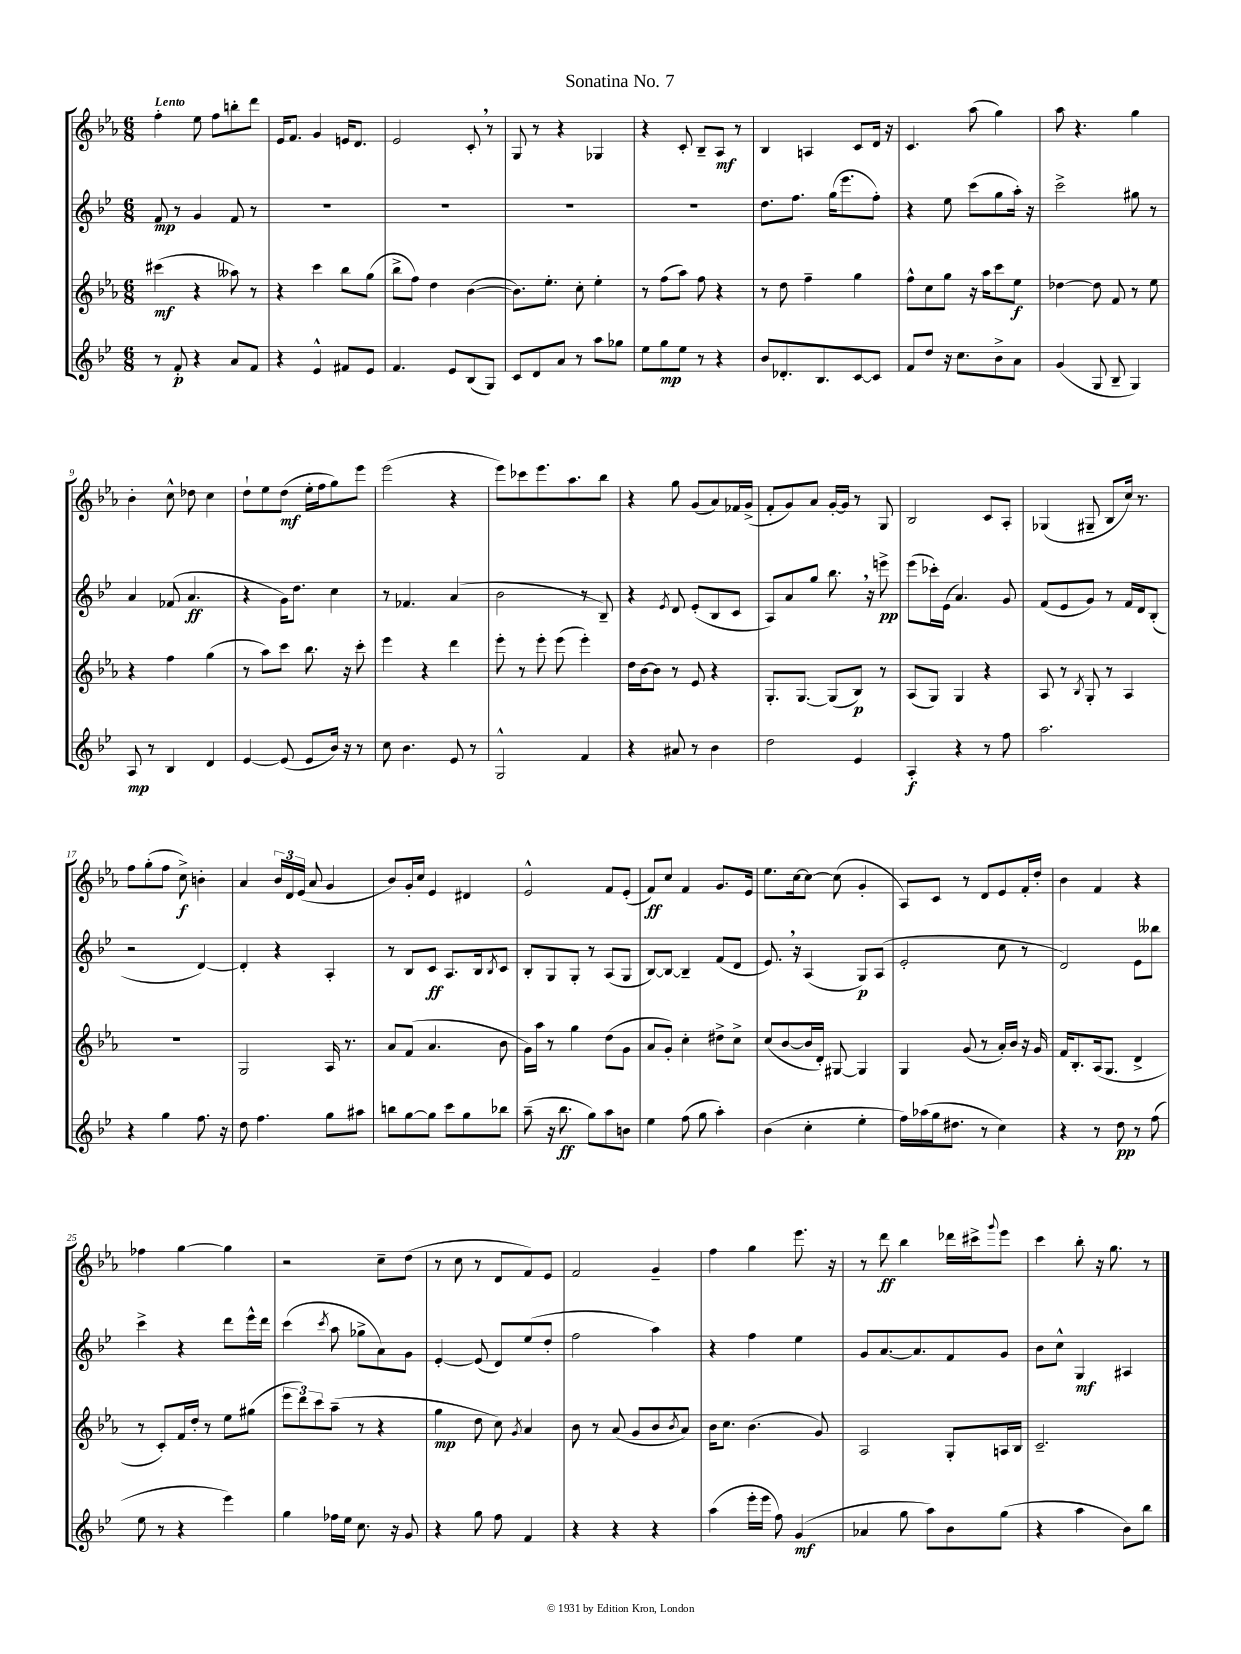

**kern	**kern	**kern	**kern
*staff4	*staff3	*staff2	*staff1
*clefG2	*clefG2	*clefG2	*clefG2
*k[b-e-]	*k[b-e-a-]	*k[b-e-]	*k[b-e-a-]
*M6/8	*M6/8	*M6/8	*M6/8
8r	(4ccc#	8f	4ff'
8f'	.	8r	.
4r	4r	4g	8ee-
.	.	.	8ff
8a	8aa--)	8f	8bb'
8f	8r	8r	8ddd
=	=	=	=
4r	4r	2.r	16e-
.	.	.	8.f
4e-^^	4ccc	.	4g
8f#	8bb-	.	16e
.	.	.	8.d
8e-	(8gg	.	.
=	=	=	=
4.f	8bb-^	2.r	2e-
.	8ff)	.	.
.	4dd	.	.
8e-	.	.	.
(8B-	([4b-	.	8c'
8G)	.	.	8r
=	=	=	=
8c	8.b-])	2.r	8G
8d	.	.	8r
.	8.ee-'	.	.
8a	.	.	4r
8r	8cc'	.	.
8aa	4ee-'	.	4G-
8gg-	.	.	.
=	=	=	=
8ee-	8r	2.r	4r
8gg	(8ff	.	.
8ee-	8aa-)	.	8c'
8r	8ff	.	8B-~
4r	4r	.	8A-
.	.	.	8r
=	=	=	=
8b-	8r	8.dd	4B-
8.d-'	8dd	.	.
.	.	8.ff	.
.	4ff~	.	4A
8.B-	.	.	.
.	.	(16gg	.
.	.	8.eee-	.
[8c	4gg	.	8c
8c]	.	8ff')	16d
.	.	.	16r
=	=	=	=
8f	8ff^^	4r	4.c
8dd	8cc	.	.
16r	8gg	8ee-	.
8.cc	.	.	.
.	16r	(8ccc	(8aa-
.	16aa-	.	.
8b-^	8ccc	8gg	4gg)
8a	8ee-	16aa')	.
.	.	16r	.
=	=	=	=
(4g	[4dd-	2ccc^	8aa-
.	.	.	4.r
8G	8dd-]	.	.
8B-~	8f	.	.
4G)	8r	8gg#	4gg
.	8ee-	8r	.
=	=	=	=
8A	4r	4a	4b-'
8r	.	.	.
4B-	4ff	(8f-	8cc^^
.	.	4.a	8dd-
4d	(4gg	.	4cc
=	=	=	=
[4e-	8r	4r	8dd`
.	8aa-)	.	8ee-
(8e-]	8ccc	16g)	(8dd
.	.	8.dd	.
8e-	8.bb-	.	16ee-'
.	.	.	16ff
16b-)	.	4cc	8gg)
16r	16r	.	.
8r	8ccc'	.	8eee-
=	=	=	=
8cc	4eee-	8r	(2eee-
4.b-	.	4.f-	.
.	4r	.	.
8e-	4ddd	(4a	4r
8r	.	.	.
=	=	=	=
2G^^	8eee-'	2b-	8eee-)
.	8r	.	8ccc-
.	8eee-'	.	8.eee-
.	(8eee-	.	.
.	.	.	8.aa-
4f	4eee-')	8r	.
.	.	8B-~)	8bb-
=	=	=	=
4r	16dd	4r	4r
.	[16b-	.	.
.	8b-]	.	.
.	.	8qe-	.
8a#	8r	8d	8gg
8r	8e-	(8e-'	(8g
4b-	4r	8B-	8a-)
.	.	8c	16f-
.	.	.	(16g^
=	=	=	=
2dd	8.G'	8A)	8f'
.	.	8a	8g)
.	[8.G	.	.
.	.	8gg	8a-
.	(8G]	8.bb-	[16g'
.	.	.	16g]
4e-	8B-)	.	8r
.	.	16r	.
.	8r	8eee^	8G
=	=	=	=
4A'	(8A-	(8eee-	2B-
.	8G)	16ccc-')	.
.	.	(16e-	.
4r	4G	4.a)	.
8r	4r	.	8c
8ff	.	8g	8A-'
=	=	=	=
2.aa	8A-	(8f	(4G-
.	8r	8e-	.
.	8qB-	.	.
.	8G'	8g)	8G#~
.	8r	8r	8B-
.	4A-	16f	16cc)
.	.	16d	8.r
.	.	(8B-'	.
=	=	=	=
4r	2.r	2r	8ff
.	.	.	(8gg'
4gg	.	.	8ff
.	.	.	8cc^)
8.ff	.	[4d)	4b'
16r	.	.	.
=	=	=	=
8dd	2G	4d']	4a-
4.ff	.	.	.
.	.	4r	24b-
.	.	.	24d
.	.	.	(24e-
.	.	.	8a-
8gg	16A-	4A'	4g
.	8.r	.	.
8aa#	.	.	.
=	=	=	=
8bb	8a-	8r	8b-)
[8gg	(8f	8B-	16g'
.	.	.	16cc
8gg]	4.a-	8c	4e-
8ccc	.	8.A	.
8gg	.	.	4d#
.	.	16B-	.
.	.	8qB-	.
8bb-	8b-	8c	.
=	=	=	=
(8aa~	16g)	8B-'	2e-^^
.	16aa-	.	.
16r	8r	8G	.
8.bb-	.	.	.
.	4gg	8G'	.
8gg)	.	8r	.
8aa	(8dd	(8A	8f
8b	8g	8G	(8e-'
=	=	=	=
4ee-	8a-	[8B-)	8f)
.	8g')	8B-_	8cc
(8ff	4cc'	4B-~]	4f
8gg	.	.	.
4aa')	8dd#^	(8f	8.g
.	8cc^	8d	.
.	.	.	16e-
=	=	=	=
(4b-	(8cc	8.e-)	8.ee-
.	[8b-	.	.
.	.	16r	[16cc
4cc'	16b-]	(4A	8cc_
.	16d')	.	.
.	[8G#	.	(8cc]
4ee-'	4G#]	8G)	4g'
.	.	(8A	.
=	=	=	=
16ff)	4G	2e-'	8A-)
(16aa-	.	.	.
16gg	.	.	8c
8.dd#	.	.	.
.	(8g	.	8r
8r	8r	.	8d
4cc)	16a-')	8cc	8e-
.	16b-	.	.
.	16r	8r	16f'
.	16g	.	16dd'
=	=	=	=
4r	16f	2d)	4b-
.	8.B-'	.	.
8r	(16A-	.	4f
.	8.G	.	.
8dd	.	.	.
8r	4d^	8e-	4r
(8ff	.	8bb--	.
=	=	=	=
8ee-	8r	4ccc^	4ff-
8r	8c')	.	.
4r	16f	4r	[4gg
.	16dd'	.	.
.	8r	.	.
4eee-)	8ee-	8ddd	4gg]
.	(8gg#	16eee-^^	.
.	.	16ddd	.
=	=	=	=
4gg	12eee-	(4ccc	2r
.	12ddd)	.	.
.	12ccc	.	.
.	.	8qccc	.
16ff-	(8aa-~	8aa	.
16ee-	.	.	.
8.cc	8r	8gg-^	.
.	4r	8a)	8cc~
16r	.	.	.
8g	.	8g	(8dd
=	=	=	=
4r	4gg	[4e-'	8r
.	.	.	8cc
8gg	8dd	(8e-]	8r
8ff	8cc)	8d)	8d
.	8qg	.	.
4f	4a-	(8ee-	8f)
.	.	8dd'	8e-
=	=	=	=
4r	8b-	2ff	2f
.	8r	.	.
4r	(8a-	.	.
.	8g	.	.
4r	8b-	4aa)	4g~
.	8qb-	.	.
.	8a-)	.	.
=	=	=	=
(4aa	16b-	4r	4ff
.	8.cc	.	.
16eee-'	(4.b-	4ff	4gg
16eee-	.	.	.
8ff)	.	.	.
(4g	.	4ee-	8.eee-
.	8g)	.	.
.	.	.	16r
=	=	=	=
4a-	2A-	8g	8r
.	.	[8.a	8ddd
8gg	.	.	4bb-
.	.	8.a]	.
8aa)	.	.	.
8b-	8G'	8f	16ddd-
.	.	.	16ccc#^
.	.	.	8qqggg
(8gg	16A	8g	8eee-
.	16B-	.	.
=	=	=	=
4r	2.c~	8b-	4ccc
.	.	8cc^^	.
4aa	.	4G	8bb-'
.	.	.	16r
.	.	.	8.gg
8b-)	.	4A#	.
8bb-	.	.	8r
==	==	==	==
*-	*-	*-	*-
